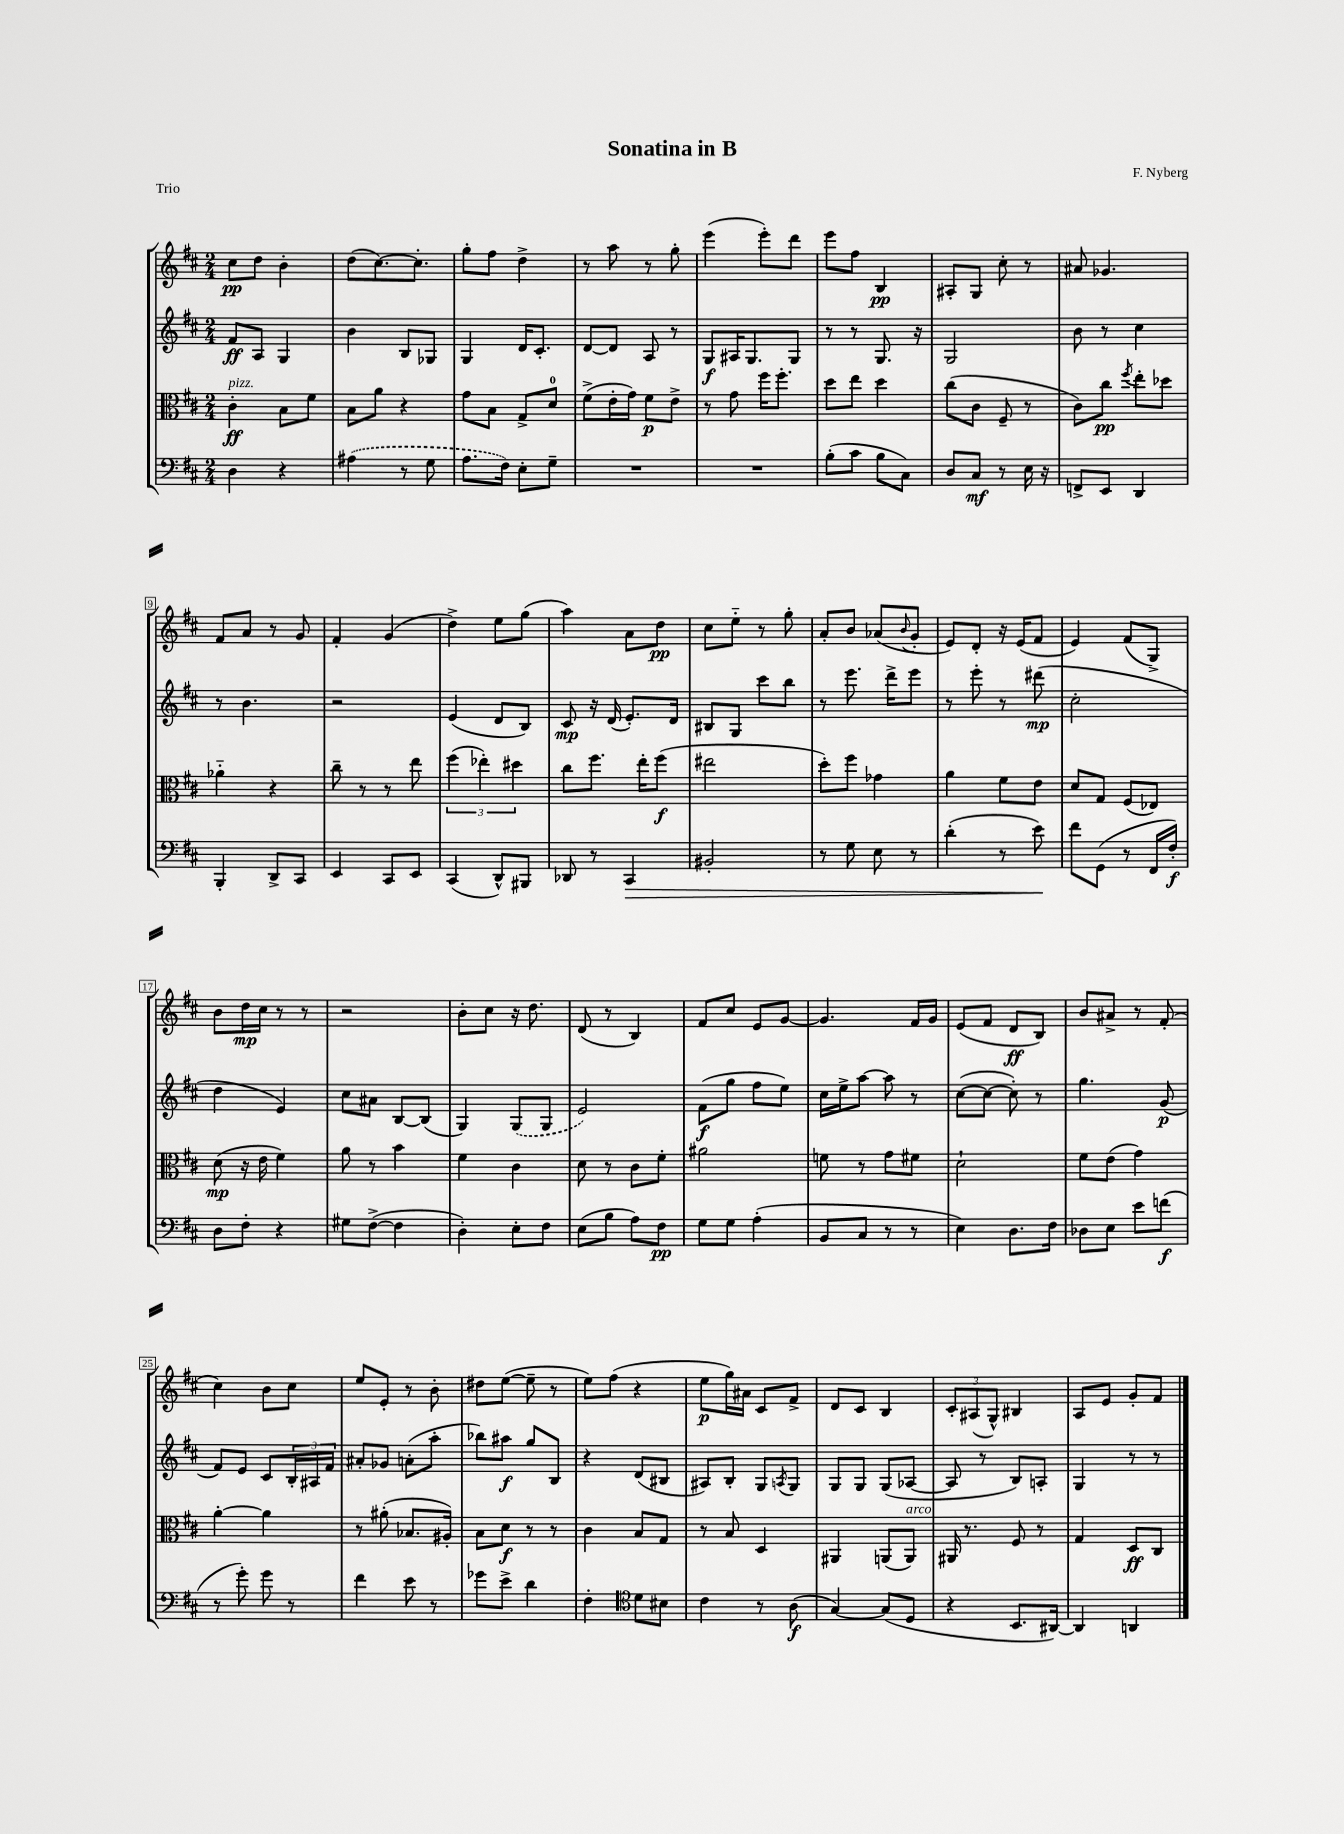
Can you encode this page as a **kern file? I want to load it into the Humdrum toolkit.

**kern	**kern	**kern	**kern
*staff4	*staff3	*staff2	*staff1
*clefF4	*clefC3	*clefG2	*clefG2
*k[f#c#]	*k[f#c#]	*k[f#c#]	*k[f#c#]
*M2/4	*M2/4	*M2/4	*M2/4
4D	4c#'	8f#	8cc#
.	.	8A	8dd
4r	8B	4G	4b'
.	8f#	.	.
=	=	=	=
(4A#	8B	4b	(8dd
.	8a	.	[8.cc#)
8r	4r	8B	.
.	.	.	8.cc#']
8G	.	8G-	.
=	=	=	=
8.A	8g	4G	8gg'
.	8B	.	8ff#
16F#)	.	.	.
8E'	8G^	16d	4dd^
.	.	8.c#'	.
8G~	8d	.	.
=	=	=	=
2r	(8f#^	[8d	8r
.	16e'	8d]	8aa
.	16g)	.	.
.	8f#	8A	8r
.	8e^	8r	8gg'
=	=	=	=
2r	8r	8G	(4eee
.	8g	16A#	.
.	.	8.G	.
.	16ff#	.	8eee')
.	8.ff#'	.	.
.	.	8G	8ddd
=	=	=	=
(8B'	8dd	8r	8eee
8c#	8ee	8r	8ff#
8B	4dd	8.G	4B
8C#)	.	.	.
.	.	16r	.
=	=	=	=
8D	(8cc#	2G	8A#'
8C#	8c#	.	8G
8r	8F#~	.	8cc#'
16E	8r	.	8r
16r	.	.	.
=	=	=	=
8FF^	8c#)	8b	8a#
8EE	8cc#	8r	4.g-
.	8qff#	.	.
4DD	8ee'	4cc#	.
.	8dd-	.	.
=	=	=	=
4BBB'	4a-'~	8r	8f#
.	.	4.b	8a
8DD^	4r	.	8r
8CC#	.	.	8g
=	=	=	=
4EE	8cc#~	2r	4f#'
.	8r	.	.
8CC#	8r	.	(4g
8EE	8ee	.	.
=	=	=	=
(4CC#	(6ff#	(4e	4dd^)
.	6ee-')	.	.
8DD^^)	.	8d	8ee
.	6dd#	.	.
8BBB#	.	8B)	(8gg
=	=	=	=
8DD-	8cc#	8c#	4aa)
8r	8.ff#	16r	.
.	.	(16d	.
4CC#	.	8.e')	8a
.	16ee'	.	.
.	(8ff#	.	8dd
.	.	16d	.
=	=	=	=
2BB#'	2ee#	8B#	8cc#
.	.	8G	8ee'~
.	.	8ccc#	8r
.	.	8bb	8gg'
=	=	=	=
8r	8dd')	8r	8a'
8G	8ff#	8.eee	8b
8E	4g-	.	(8a-
.	.	16ddd^	.
.	.	.	8qqb
8r	.	8eee	8g'
=	=	=	=
(4d'	4a	8r	8e)
.	.	8eee'	8d'
8r	8f#	8r	16r
.	.	.	(16e
8e)	8e	(8ddd#	8f#
=	=	=	=
8f#	8d	2cc#'	4e)
(8GG	8G	.	.
8r	(8F#	.	(8f#
16FF#	8E-)	.	8G^)
16F#')	.	.	.
=	=	=	=
8D	(8d	4dd	8b
8F#'	16r	.	16dd
.	16e	.	16cc#
4r	4f#)	4e)	8r
.	.	.	8r
=	=	=	=
8G#	8a	8cc#	2r
([8F#^	8r	8a#	.
4F#]	4b	[8B	.
.	.	(8B]	.
=	=	=	=
4D')	4f#	4G)	8b'
.	.	.	8cc#
8E'	4c#	(8G	16r
.	.	.	8.dd
8F#	.	8G	.
=	=	=	=
(8E	8d	2e)	(8d
8B	8r	.	8r
8A)	8c#	.	4B)
8F#	8f#'	.	.
=	=	=	=
8G	2a#	(8f#	8f#
8G	.	8gg	8cc#
(4A'	.	8ff#	8e
.	.	8ee)	[8g
=	=	=	=
8BB	8f	16cc#	4.g]
.	.	16ee^	.
8C#	8r	[8aa	.
8r	8g	8aa]	.
8r	8f#	8r	16f#
.	.	.	16g
=	=	=	=
4E)	2d`	([8cc#	(8e
.	.	8cc#_	8f#
8.D	.	8cc#'])	8d
.	.	8r	8B)
16F#	.	.	.
=	=	=	=
8D-	8f#	4.gg	8b
8E	(8e	.	8a#^
8e	4g)	.	8r
(8f	.	(8g	(8f#'
=	=	=	=
8r	[4a'	8f#)	4cc#)
8g')	.	8e	.
8g	4a]	8c#	8b
8r	.	24B'	8cc#
.	.	24A#	.
.	.	24f#	.
=	=	=	=
4f#	8r	8a#'	8ee
.	(8a#'	8g-	8e'
8e	8.B-	(8a'	8r
8r	.	8aa'	8b'
.	16A#')	.	.
=	=	=	=
8g-	8B	8bb-)	8dd#
8e^	8d	8aa#	([8ee
4d	8r	8gg	8ee~]
.	8r	8B	8r
=	=	=	=
4F#'	4c#	4r	8ee)
.	.	.	(8ff#
*clefC4	*	*	*
8d	8B	(8d	4r
8B#	8G	8B#	.
=	=	=	=
4c#	8r	8A#)	8ee
.	8B	8B'	16gg)
.	.	.	16a#
8r	4D	8G	8c#
.	.	8qA	.
(8A	.	8G	8f#^
=	=	=	=
[4G)	4AA#	8G	8d
.	.	8G	8c#
(8G]	(8AA	(8G	4B
8D	8AA)	[8A-	.
=	=	=	=
4r	16AA#	8A-]	12c#'
.	8.r	.	.
.	.	.	(12A#
.	.	8r	.
.	.	.	12G^^)
8.BB	8F#	8B)	4B#
.	8r	8A'	.
[16AA#)	.	.	.
=	=	=	=
4AA#]	4G	4G	8A
.	.	.	8e
4AA	8D	8r	8g'
.	8C#	8r	8f#
==	==	==	==
*-	*-	*-	*-
